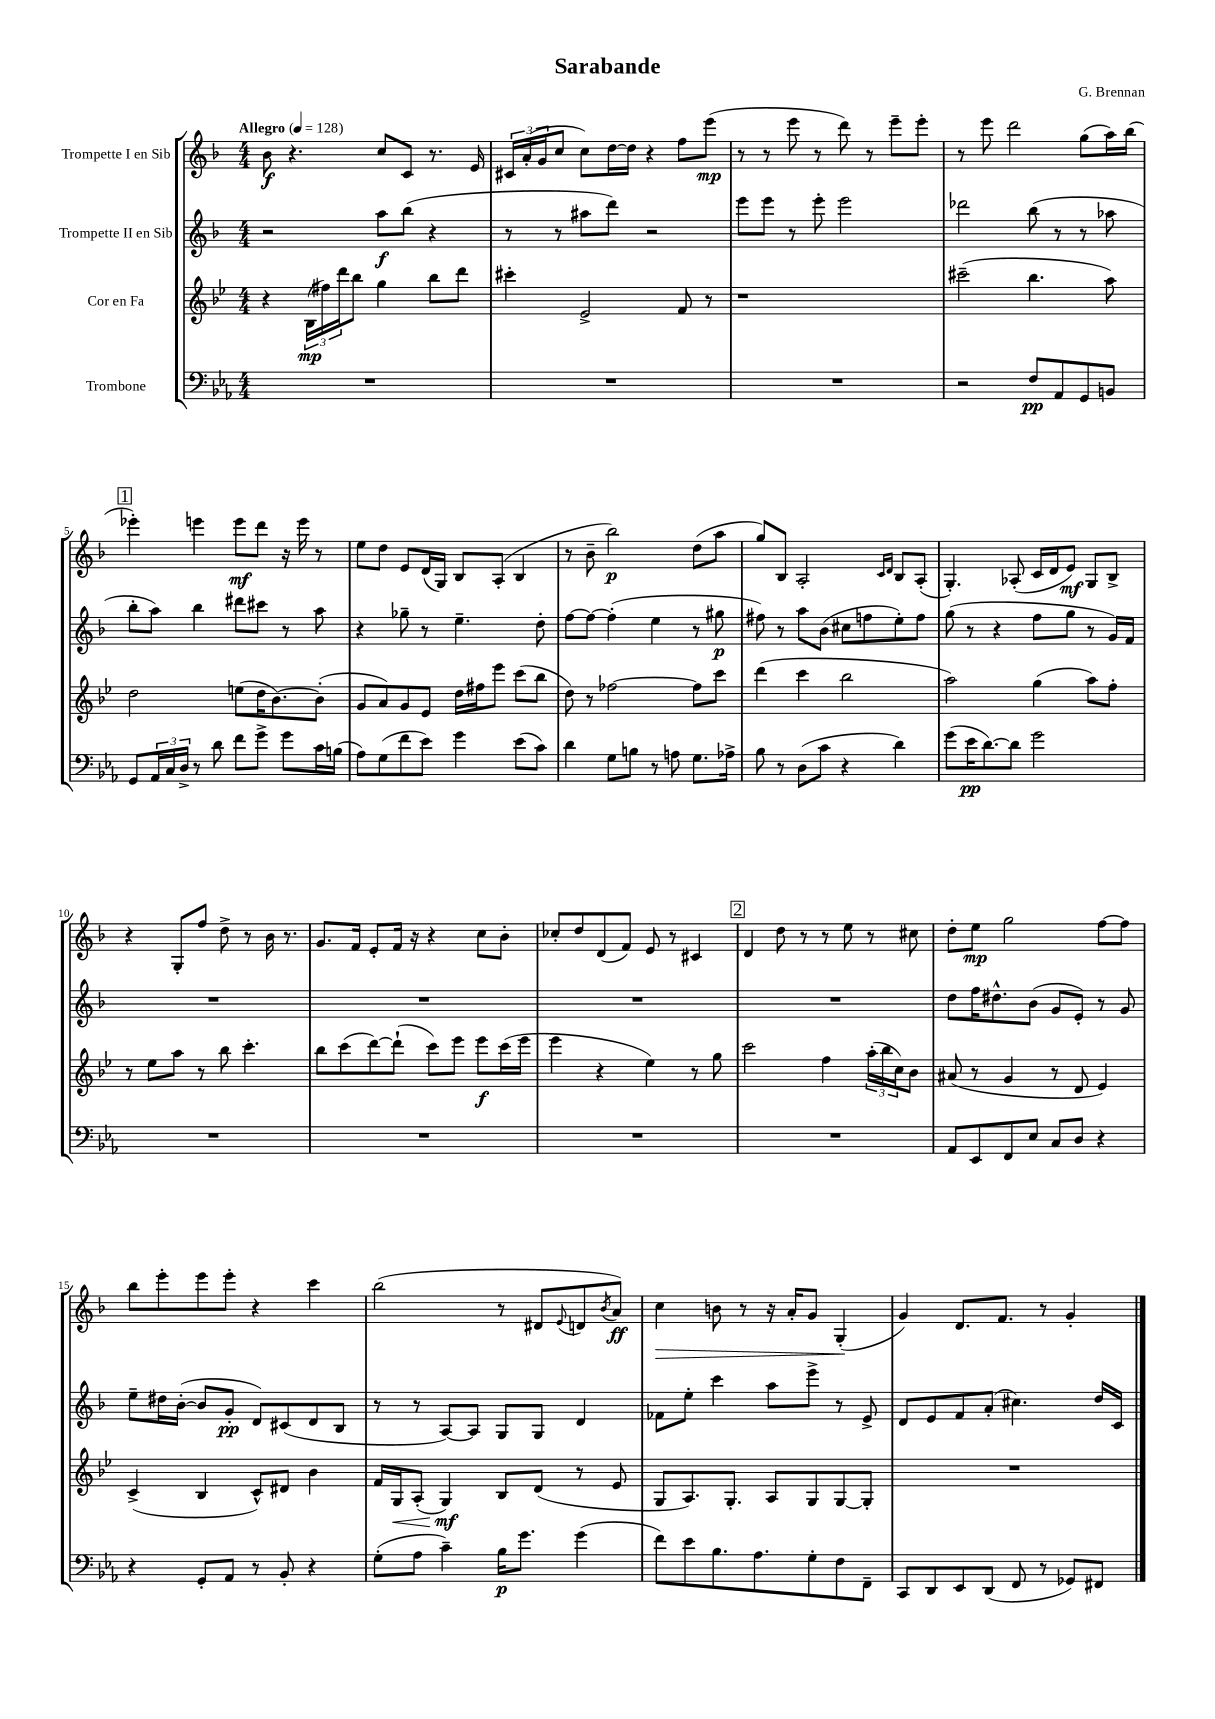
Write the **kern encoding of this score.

**kern	**dynam	**kern	**dynam	**kern	**dynam	**kern	**dynam
*part4	*part4	*part3	*part3	*part2	*part2	*part1	*part1
*staff4	*staff4	*staff3	*staff3	*staff2	*staff2	*staff1	*staff1
*I"Trombone	*	*I"Cor en Fa	*	*I"Trompette II en Sib	*	*I"Trompette I en Sib	*
*clefF4	*	*clefG2	*	*clefG2	*	*clefG2	*
*k[b-e-a-]	*	*k[b-e-]	*	*k[b-]	*	*k[b-]	*
*M4/4	*	*M4/4	*	*M4/4	*	*M4/4	*
*MM128	*	*MM128	*	*MM128	*	*MM128	*
=1	=1	=1	=1	=1	=1	=1	=1
!	!	!	!	!	!	!LO:TX:a:B:t=Allegro	!
1r	.	4r	.	2r	.	8b-\	f
.	.	.	.	.	.	4.r	.
.	.	(24B-\LL	mp	.	.	.	.
.	.	24ff#X\)	.	.	.	.	.
.	.	24ddd\J	.	.	.	.	.
.	.	8bb-\J	.	.	.	.	.
.	.	4gg\	.	8aa\L	f	8cc/L	.
.	.	.	.	(8bb-\J	.	8c/J	.
.	.	8bb-\L	.	4r	.	8.r	.
.	.	8ddd\J	.	.	.	.	.
.	.	.	.	.	.	16e/	.
=2	=2	=2	=2	=2	=2	=2	=2
1r	.	4ccc#X'\	.	8r	.	24c#X/LL	.
.	.	.	.	.	.	(24a'/	.
.	.	.	.	.	.	24g/J	.
.	.	.	.	8r	.	8cc/J	.
.	.	2e-^/	.	8aa#X\L	.	8cc\L)	.
.	.	.	.	8ddd\J)	.	[16dd\L	.
.	.	.	.	.	.	16dd\JJ]	.
.	.	.	.	2r	.	4r	.
.	.	8f/	.	.	.	8ff\L	.
.	.	8r	.	.	.	(8eee\J	mp
=3	=3	=3	=3	=3	=3	=3	=3
1r	.	1r	.	8eee\L	.	8r	.
.	.	.	.	8eee\J	.	8r	.
.	.	.	.	8r	.	8eee\	.
.	.	.	.	8eee'\	.	8r	.
.	.	.	.	2eee\	.	8ddd\)	.
.	.	.	.	.	.	8r	.
.	.	.	.	.	.	8eee~\L	.
.	.	.	.	.	.	8eee'\J	.
=4	=4	=4	=4	=4	=4	=4	=4
2r	.	(2ccc#X~\	.	2ddd-X\	.	8r	.
.	.	.	.	.	.	8eee\	.
.	.	.	.	.	.	2ddd\	.
8F/L	pp	4.bb-\	.	(8bb-\	.	.	.
8AA-/	.	.	.	8r	.	.	.
8GG/	.	.	.	8r	.	(8gg\L	.
8BBn/J	.	8aa\)	.	8aa-X\	.	16aa\L)	.
.	.	.	.	.	.	(16bb-\JJ	.
!!LO:LB:g=z
!!LO:REH:place=s1:t=1
=5	=5	=5	=5	=5	=5	=5	=5
8GG/L	.	2dd\	.	8bb-'\L	.	4eee-X'\)	.
24AA-/L	.	.	.	8aa\J)	.	.	.
24C/	.	.	.	.	.	.	.
24D^/JJ	.	.	.	.	.	.	.
8r	.	.	.	4bb-\	.	4eeen\	.
8d\	.	.	.	.	.	.	.
8f\L	.	(8een\L	.	8ddd#X\L	.	8eee\L	mf
8g^\J	.	16dd\K	.	8ccc#X\J	.	8ddd\J	.
.	.	[8.b-\)	.	.	.	.	.
8g\L	.	.	.	8r	.	16r	.
.	.	.	.	.	.	16eee\	.
16c\L	.	(8b-'\J]	.	8aa\	.	8r	.
(16Bn\JJ	.	.	.	.	.	.	.
=6	=6	=6	=6	=6	=6	=6	=6
8A-\L)	.	8g/L	.	4r	.	8ee\L	.
(8G\	.	8a/)	.	.	.	8dd\J	.
8f\	.	8g/	.	8gg-X~\	.	8e/L	.
8e-\J)	.	8e-/J	.	8r	.	(16d/L	.
.	.	.	.	.	.	16G/JJ)	.
4g\	.	16dd\LL	.	4.ee~\	.	8B-/L	.
.	.	16ff#X\J	.	.	.	.	.
.	.	8eee-\J	.	.	.	(8A'/J	.
(8e-\L	.	(8ccc\L	.	.	.	4B-/	.
8c\J)	.	8bb-\J	.	8dd'\	.	.	.
=7	=7	=7	=7	=7	=7	=7	=7
4d\	.	8dd\)	.	[8ff\L	.	8r	.
.	.	8r	.	8ff\J_	.	8b-~\	.
8G\L	.	[2ff-X\	.	(4ff'\]	.	2bb-\)	p
8Bn\J	.	.	.	.	.	.	.
8r	.	.	.	4ee\	.	.	.
8An\	.	.	.	.	.	.	.
8.G\L	.	8ff-\L]	.	8r	.	(8dd\L	.
.	.	8ccc\J	.	8gg#X\	p	8aa\J	.
16A-X^\Jk	.	.	.	.	.	.	.
=8	=8	=8	=8	=8	=8	=8	=8
8B-\	.	(4ddd\	.	8ff#X\)	.	8gg/L)	.
8r	.	.	.	8r	.	8B-/J	.
(8D\L	.	4ccc\	.	8aa\L	.	2A'/	.
8c\J	.	.	.	(8b-\J	.	.	.
4r	.	2bb-\	.	8cc#X\L	.	.	.
.	.	.	.	8ffn\	.	.	.
.	.	.	.	.	.	16qqc/LL	.
.	.	.	.	.	.	16qqd/JJ	.
4d\)	.	.	.	8ee'\)	.	8B-/L	.
.	.	.	.	8ff\J	.	(8A'/J	.
=9	=9	=9	=9	=9	=9	=9	=9
(8g\L	.	2aa\)	.	(8gg\	.	4.G'/)	.
16e-\K	pp	.	.	8r	.	.	.
[8.d\)	.	.	.	.	.	.	.
.	.	.	.	4r	.	.	.
8d\J]	.	.	.	.	.	(8A-X'/	.
2g\	.	(4gg\	.	8ff\L	.	16c/LL	.
.	.	.	.	.	.	16d/J	.
.	.	.	.	8gg\J	.	8e/J)	mf
.	.	8aa\L)	.	8r	.	8G/L	.
.	.	8ff'\J	.	16g/LL)	.	8B-^/J	.
.	.	.	.	16f/JJ	.	.	.
!!LO:LB:g=z
=10	=10	=10	=10	=10	=10	=10	=10
1r	.	8r	.	1r	.	4r	.
.	.	8ee-\L	.	.	.	.	.
.	.	8aa\J	.	.	.	8G'/L	.
.	.	8r	.	.	.	8ff/J	.
.	.	8bb-\	.	.	.	8dd^\	.
.	.	4.ccc'\	.	.	.	8r	.
.	.	.	.	.	.	16b-\	.
.	.	.	.	.	.	8.r	.
=11	=11	=11	=11	=11	=11	=11	=11
1r	.	8bb-\L	.	1r	.	8.g/L	.
.	.	(8ccc\	.	.	.	.	.
.	.	.	.	.	.	16f/Jk	.
.	.	[8ddd\)	.	.	.	8e'/L	.
.	.	(8ddd`\J]	.	.	.	16f/Jk	.
.	.	.	.	.	.	16r	.
.	.	8ccc\L)	.	.	.	4r	.
.	.	8eee-\J	.	.	.	.	.
.	.	8eee-\L	f	.	.	8cc\L	.
.	.	(16ccc\L	.	.	.	8b-'\J	.
.	.	16eee-\JJ	.	.	.	.	.
=12	=12	=12	=12	=12	=12	=12	=12
1r	.	4eee-\	.	1r	.	8cc-X'/L	.
.	.	.	.	.	.	8dd/	.
.	.	4r	.	.	.	(8d/	.
.	.	.	.	.	.	8f/J)	.
.	.	4ee-\)	.	.	.	8e/	.
.	.	.	.	.	.	8r	.
.	.	8r	.	.	.	4c#X/	.
.	.	8gg\	.	.	.	.	.
!!LO:REH:place=s1:t=2
=13	=13	=13	=13	=13	=13	=13	=13
1r	.	2ccc\	.	1r	.	4d/	.
.	.	.	.	.	.	8dd\	.
.	.	.	.	.	.	8r	.
.	.	4ff\	.	.	.	8r	.
.	.	.	.	.	.	8ee\	.
.	.	(24aa'\LL	.	.	.	8r	.
.	.	24bb-\	.	.	.	.	.
.	.	24cc\J)	.	.	.	.	.
.	.	8b-\J	.	.	.	8cc#X\	.
=14	=14	=14	=14	=14	=14	=14	=14
8AA-/L	.	(8a#X/	.	8dd\L	.	8dd'\L	.
8EE-/	.	8r	.	16ff\K	.	8ee\J	mp
.	.	.	.	8.dd#X^^\	.	.	.
8FF/	.	4g/	.	.	.	2gg\	.
8E-/J	.	.	.	(8b-\J	.	.	.
8C/L	.	8r	.	8g/L	.	.	.
8D/J	.	8d/	.	8e'/J)	.	.	.
4r	.	4e-/)	.	8r	.	[8ff\L	.
.	.	.	.	8g/	.	8ff\J]	.
!!LO:LB:g=z
=15	=15	=15	=15	=15	=15	=15	=15
4r	.	(4c^/	.	8ee~\L	.	8bb-\L	.
.	.	.	.	16dd#X\L	.	8eee'\	.
.	.	.	.	([16b-'\JJ	.	.	.
8GG'/L	.	4B-/	.	8b-/L]	.	8eee\	.
8AA-/J	.	.	.	8g'/J	pp	8eee'\J	.
8r	.	8c^^/L)	.	8d/L)	.	4r	.
8BB-'/	.	8d#X/J	.	(8c#X/	.	.	.
4r	.	4b-\	.	8d/	.	4ccc\	.
.	.	.	.	8B-/J	.	.	.
=16	=16	=16	=16	=16	=16	=16	=16
(8G'\L	.	16f/LL	.	8r	.	(2bb-\	.
!	!	!	!LO:HP:b	!	!	!	!
.	.	16G/J	<	.	.	.	.
8A-\J	.	(8A'/J	.	8r	.	.	.
4c~\)	.	4G/)	mf	[8A/L)	.	.	.
.	.	.	.	8A/J]	.	.	.
16B-\KL	p	8B-/L	[	8G/L	.	8r	.
8.g\J	.	.	.	.	.	.	.
.	.	(8d/J	.	8G/J	.	8d#X/L	.
.	.	.	.	.	.	8qqe/	.
(4g\	.	8r	.	4d/	.	8dn/	.
.	.	.	.	.	.	8qb-/	.
.	.	8e-/	.	.	.	8a/J)	ff
=17	=17	=17	=17	=17	=17	=17	=17
!	!	!	!	!	!	!	!LO:HP:b
8f\L)	.	8G/L	.	8f-X\L	.	4cc\	>
8e-\	.	8.A/)	.	8ee'\J	.	.	.
8.B-\	.	.	.	4ccc\	.	8bn\	.
.	.	8.G'/J	.	.	.	.	.
.	.	.	.	.	.	8r	.
8.A-\	.	.	.	.	.	.	.
.	.	8A/L	.	8aa\L	.	16r	.
.	.	.	.	.	.	16a'/KL	.
8G'\	.	8G/	.	8eee^\J	.	8g/J	.
8F\	.	[8G/	.	8r	.	(4G'/	.
8FF~\J	.	8G'/J]	.	8e^/	.	.	.
.	.	.	.	.	.	.	]
=18	=18	=18	=18	=18	=18	=18	=18
8CC/L	.	1r	.	8d/L	.	4g/)	.
8DD/	.	.	.	8e/	.	.	.
8EE-/	.	.	.	8f/	.	8.d/L	.
(8DD/J	.	.	.	(8a'/J	.	.	.
.	.	.	.	.	.	8.f/J	.
8FF/	.	.	.	4.cc#X\)	.	.	.
8r	.	.	.	.	.	8r	.
8GG-X/L)	.	.	.	.	.	4g'/	.
8FF#X/J	.	.	.	16dd/LL	.	.	.
.	.	.	.	16c/JJ	.	.	.
==	==	==	==	==	==	==	==
*-	*-	*-	*-	*-	*-	*-	*-
